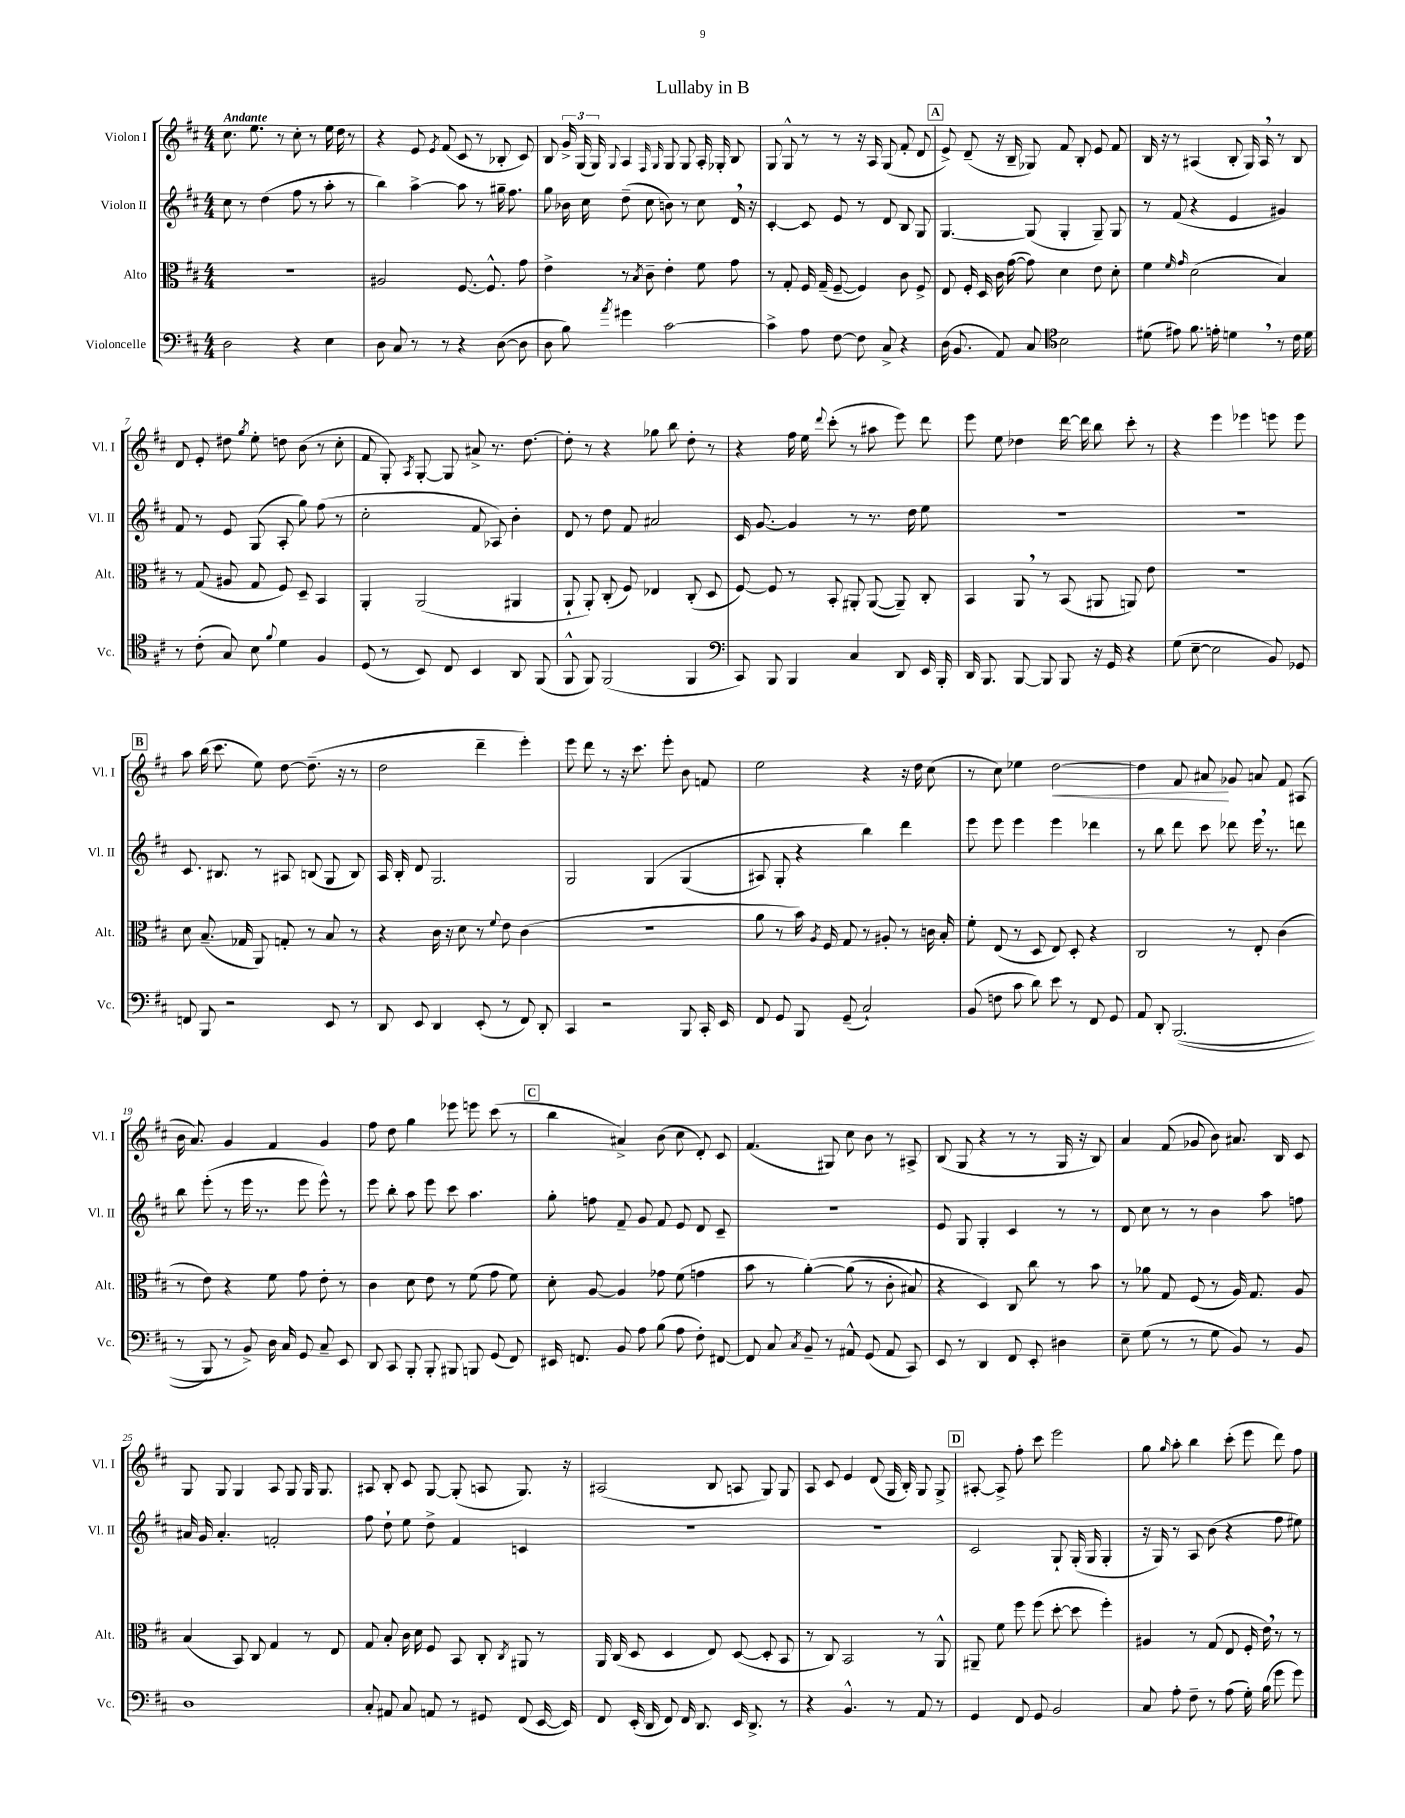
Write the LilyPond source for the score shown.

\header { title = "Lullaby in B" }
<<
\new StaffGroup <<
\new Staff = "s0" \with { instrumentName = "Violon I" shortInstrumentName = "Vl. I" } {
    \clef treble \key d \major \numericTimeSignature \time 4/4 \tempo "Andante"
    \autoBeamOff cis''8. e''8. r8 cis''8-. r8 e''16 d''16 r8 |
    r4 e'8 \acciaccatura { e'8 } fis'8( cis'8 r8 bes8-. cis'8) |
    b8 \tuplet 3/2 { g'16-> g16( g16) } \appoggiatura { g8 } a4 \grace { fis16 g16 } g8 g8 a16-. ges16-. b8 |
    g8 g8-^ r8 r8 r16 a16 g8( fis'8-. d'8 |
    \mark \markup { \box "A" } e'8->) d'8--( r16 b16-- ges8) fis'8 b8-. e'8 fis'8 |
    b16 r16 r8 ais4( b8-. g16) ais16 \breathe r8 b8 |
    d'8 e'8-. dis''8 \acciaccatura { g''8 } e''8-. d''8 b'8( r8 cis''8-. |
    fis'8 g8-.) \acciaccatura { a8 } g8~-. g8 ais'8-> r8. d''8.~ |
    d''8-. r8 r4 ges''8 b''8 d''8-. r8 |
    r4 fis''16 e''16 \appoggiatura { d'''8 } cis'''8-.( r8 ais''8 e'''8) d'''8 |
    e'''8 e''8 des''4 d'''16~ d'''16 b''8 cis'''8-. r8 |
    r4 e'''4 ees'''4 e'''8 e'''8 |
    \mark \markup { \box "B" } a''8 b''16( cis'''8. e''8) d''8~ d''8.--( r16 r8 |
    d''2 d'''4-- e'''4-.) |
    e'''8 d'''8 r8 r16 cis'''8. e'''8-. b'8 f'8 |
    e''2 r4 r16 d''16 cis''8( |
    r8 cis''8) ees''4 d''2~\< |
    d''4 fis'8 ais'8\! ges'8 a'8 fis'8 ais8( |
    b'16 a'8.) g'4 fis'4 g'4 |
    fis''8 d''8 g''4 ees'''8 e'''8 cis'''8( r8 |
    \mark \markup { \box "C" } b''4 ais'4->) b'8( cis''8 d'8-.) cis'8 |
    fis'4.( gis8) cis''8 b'8 r8 ais8-> |
    b8( g8 r4 r8 r8 g16 r16 b8) |
    a'4 fis'8( ges'8 b'8) ais'8. b16 cis'8 |
    g8 g8 g4 a8 g8 g16 g8. |
    ais8 b8-. cis'8 g8~ g8-.( a8 g8.) r16 |
    ais2( b8 a8 g8) g8 |
    a8 cis'8 e'4 d'8( g16 b16-.) g8 g8-> |
    \mark \markup { \box "D" } ais8~-. ais8-> fis''8-. cis'''8 e'''2 |
    g''8 \grace { g''16 } a''8-. b''4 cis'''8-.( e'''8 d'''8) fis''8 \bar "|." |
}
\new Staff = "s1" \with { instrumentName = "Violon II" shortInstrumentName = "Vl. II" } {
    \clef treble \key d \major \numericTimeSignature \time 4/4
    \autoBeamOff cis''8 r8 d''4( fis''8 r8 a''8-. r8 |
    b''4) a''4~-> a''8 r8 gis''16-- fis''8. |
    g''8 bes'16 cis''16 d''8--( cis''8 b'8) r8 cis''8 d'16 \breathe r16 |
    cis'4~-. cis'8 e'8 r8 d'8 b8 g8 |
    \mark \markup { \box "A" } g4.~ g8( g4-. g8--) g8 |
    r8 fis'8( r4 e'4 gis'4) |
    fis'8 r8 e'8 g8( a8-. g''8) fis''8( r8 |
    cis''2-. fis'8 aes8) b'4-. |
    d'8 r8 d''8 fis'8 ais'2 |
    cis'16 g'8.~ g'4 r8 r8. d''16 e''8 |
    R1 |
    R1 |
    \mark \markup { \box "B" } cis'8. bis8. r8 ais8 b8( g8 b8) |
    a16 b16-. d'8 g2. |
    g2 g4\( g4( |
    ais8) g8-. r4 b''4\) d'''4 |
    e'''8 e'''8 e'''4 e'''4 des'''4 |
    r8 b''8 d'''8 cis'''8 des'''8 e'''16 \breathe r8. d'''8 |
    b''8 e'''8-.( r8 e'''16 r8. e'''8 e'''8-^) r8 |
    e'''8 b''8-. a''8 e'''8 cis'''8 a''4. |
    \mark \markup { \box "C" } g''8-. f''8 fis'8-- g'8 fis'8 e'8 d'8 cis'8-- |
    R1 |
    e'8 g8 g4-. cis'4 r8 r8 |
    d'8 cis''8 r8 r8 b'4 a''8 f''8 |
    ais'16 g'16 ais'4.-. f'2-. |
    fis''8 d''8-! e''8 d''8-> fis'4 c'4 |
    R1 |
    R1 |
    \mark \markup { \box "D" } cis'2 g8-! g16-.( g16 g4-. |
    r16 g16) r8 a8 b'8( r4 fis''8 eis''8) \bar "|." |
}
\new Staff = "s2" \with { instrumentName = "Alto" shortInstrumentName = "Alt." } {
    \clef alto \key d \major \numericTimeSignature \time 4/4
    \autoBeamOff R1 |
    ais2 fis8.~ fis8.-^ g'8 |
    e'4-> r8 \acciaccatura { b8 } cis'8-- e'4-. fis'8 g'8 |
    r8 g8-. fis16 g16--( fis8~-- fis4) cis'8 fis8-> |
    \mark \markup { \box "A" } e8 fis16-. d16 cis'16 g'16~( g'8) d'4 e'8 d'8-. |
    fis'4 \grace { fis'16 g'16 } d'2( b4) |
    r8 g8( ais8 g8 fis8) d8-- b,4 |
    a,4-. a,2( ais,4 |
    a,8-! a,8-.) cis8-.( fis8) ees4 cis8-.( d8 |
    fis8~) fis8 r8 b,8-. ais,8-. ais,8~( ais,8--) cis8-. |
    b,4 a,8 \breathe r8 b,8( ais,8 a,8) e'8 |
    r1 |
    \mark \markup { \box "B" } d'8 b8.--( ges16 a,8) g8-. r8 b8 r8 |
    r4 cis'16 r16 d'8 r8 \appoggiatura { fis'8 } e'8 cis'4( |
    R1 |
    a'8 r8 b'16) \acciaccatura { a8 } fis16 g8 r8 ais8-. r8 c'16 b16-. |
    fis'8-. e8( r8 d8 e8) d8-. r4 |
    cis2 r8 e8-. cis'4( |
    r8 e'8) r4 fis'8 g'8 e'8-. r8 |
    cis'4 d'8 e'8 r8 fis'8( g'8 fis'8) |
    \mark \markup { \box "C" } d'8-. a8~ a4 ges'8 fis'8( g'4 |
    b'8 r8 a'4~-.)\( a'8( r8 cis'8-. bis8) |
    r4 d4\) cis8 cis''8 r8 b'8 |
    r8 aes'8 g8 fis8( r8 a16) g8. a8 |
    b4( b,8) cis8 g4 r8 e8 |
    g8 b8-. cis'16 d'16 fis8 b,8 cis8-. \acciaccatura { cis8 } ais,8 r8 |
    a,16 cis16( d8 d4 e8) d8~( d8-. b,8 |
    r8 cis8) b,2 r8 a,8-^ |
    \mark \markup { \box "D" } ais,8-- fis'8 fis''8 fis''8( d''8~-. d''8 fis''4-.) |
    ais4 r8 g8( e8 fis16-. e'16) \breathe r8 r8 \bar "|." |
}
\new Staff = "s3" \with { instrumentName = "Violoncelle" shortInstrumentName = "Vc." } {
    \clef bass \key d \major \numericTimeSignature \time 4/4
    \autoBeamOff d2 r4 e4 |
    d8 cis8 r8 r8 r4 d8~( d8 |
    d8 b8) \acciaccatura { a'8 } gis'4 cis'2~ |
    cis'4-> a8 fis8~ fis8 cis8-> r4 |
    \mark \markup { \box "A" } d16( b,8. a,8) cis8 \clef tenor b2 |
    dis'8( eis'8) fis'8. e'16-. d'4 \breathe r8 cis'16 d'16 |
    r8 cis'8-.( g8) b8 \appoggiatura { fis'8 } d'4 fis4 |
    d8( r8 b,8) cis8 b,4 a,8 fis,8( |
    fis,8-^ fis,8) fis,2( fis,4 |
    \clef bass cis,8) b,,8 b,,4 cis4 d,8 e,16 b,,16-. |
    d,16 b,,8. b,,8~ b,,8 b,,8 r16 g,16 r4 |
    g8( e8~-- e2 b,8) ges,8 |
    \mark \markup { \box "B" } f,8 b,,8 r2 e,8 r8 |
    d,8 e,8 d,4 e,8-.( r8 fis,8) d,8-. |
    cis,4 r2 b,,8 cis,16-. e,16 |
    fis,8 g,8 b,,8 g,8--( cis2-!) |
    b,8( f8 cis'8 d'8) e'8 r8 fis,8 g,8 |
    a,8 d,8-. b,,2.(\( |
    r8 b,,8) r8 b,8->\) d16 cis16 g,8 cis8-- e,8 |
    d,8 cis,8 b,,8-. b,,8-. bis,,8 b,,8 g,8( fis,8) |
    \mark \markup { \box "C" } eis,16 f,8. b,8 a8 b8( a8 fis8-.) fis,8~ |
    fis,8 cis8 \acciaccatura { cis8 } b,8-- r8 ais,8-^ g,8( ais,8 cis,8) |
    e,8 r8 d,4 fis,8 e,8-. dis4 |
    e8-- g8( r8 r8 g8 b,8) r8 b,8 |
    d1 |
    cis8-. ais,8 cis8 a,8 r8 gis,8 fis,8( e,16~ e,16) |
    fis,8 e,16-.( d,16 fis,8) fis,16 d,8. e,16 d,8.-> r8 |
    r4 b,4.-^ r8 a,8 r8 |
    \mark \markup { \box "D" } g,4 fis,8 g,8 b,2 |
    cis8 a8-. fis8-- r8 a8( g16-.) b16( g'8 g'8) \bar "|." |
}
>>
>>
